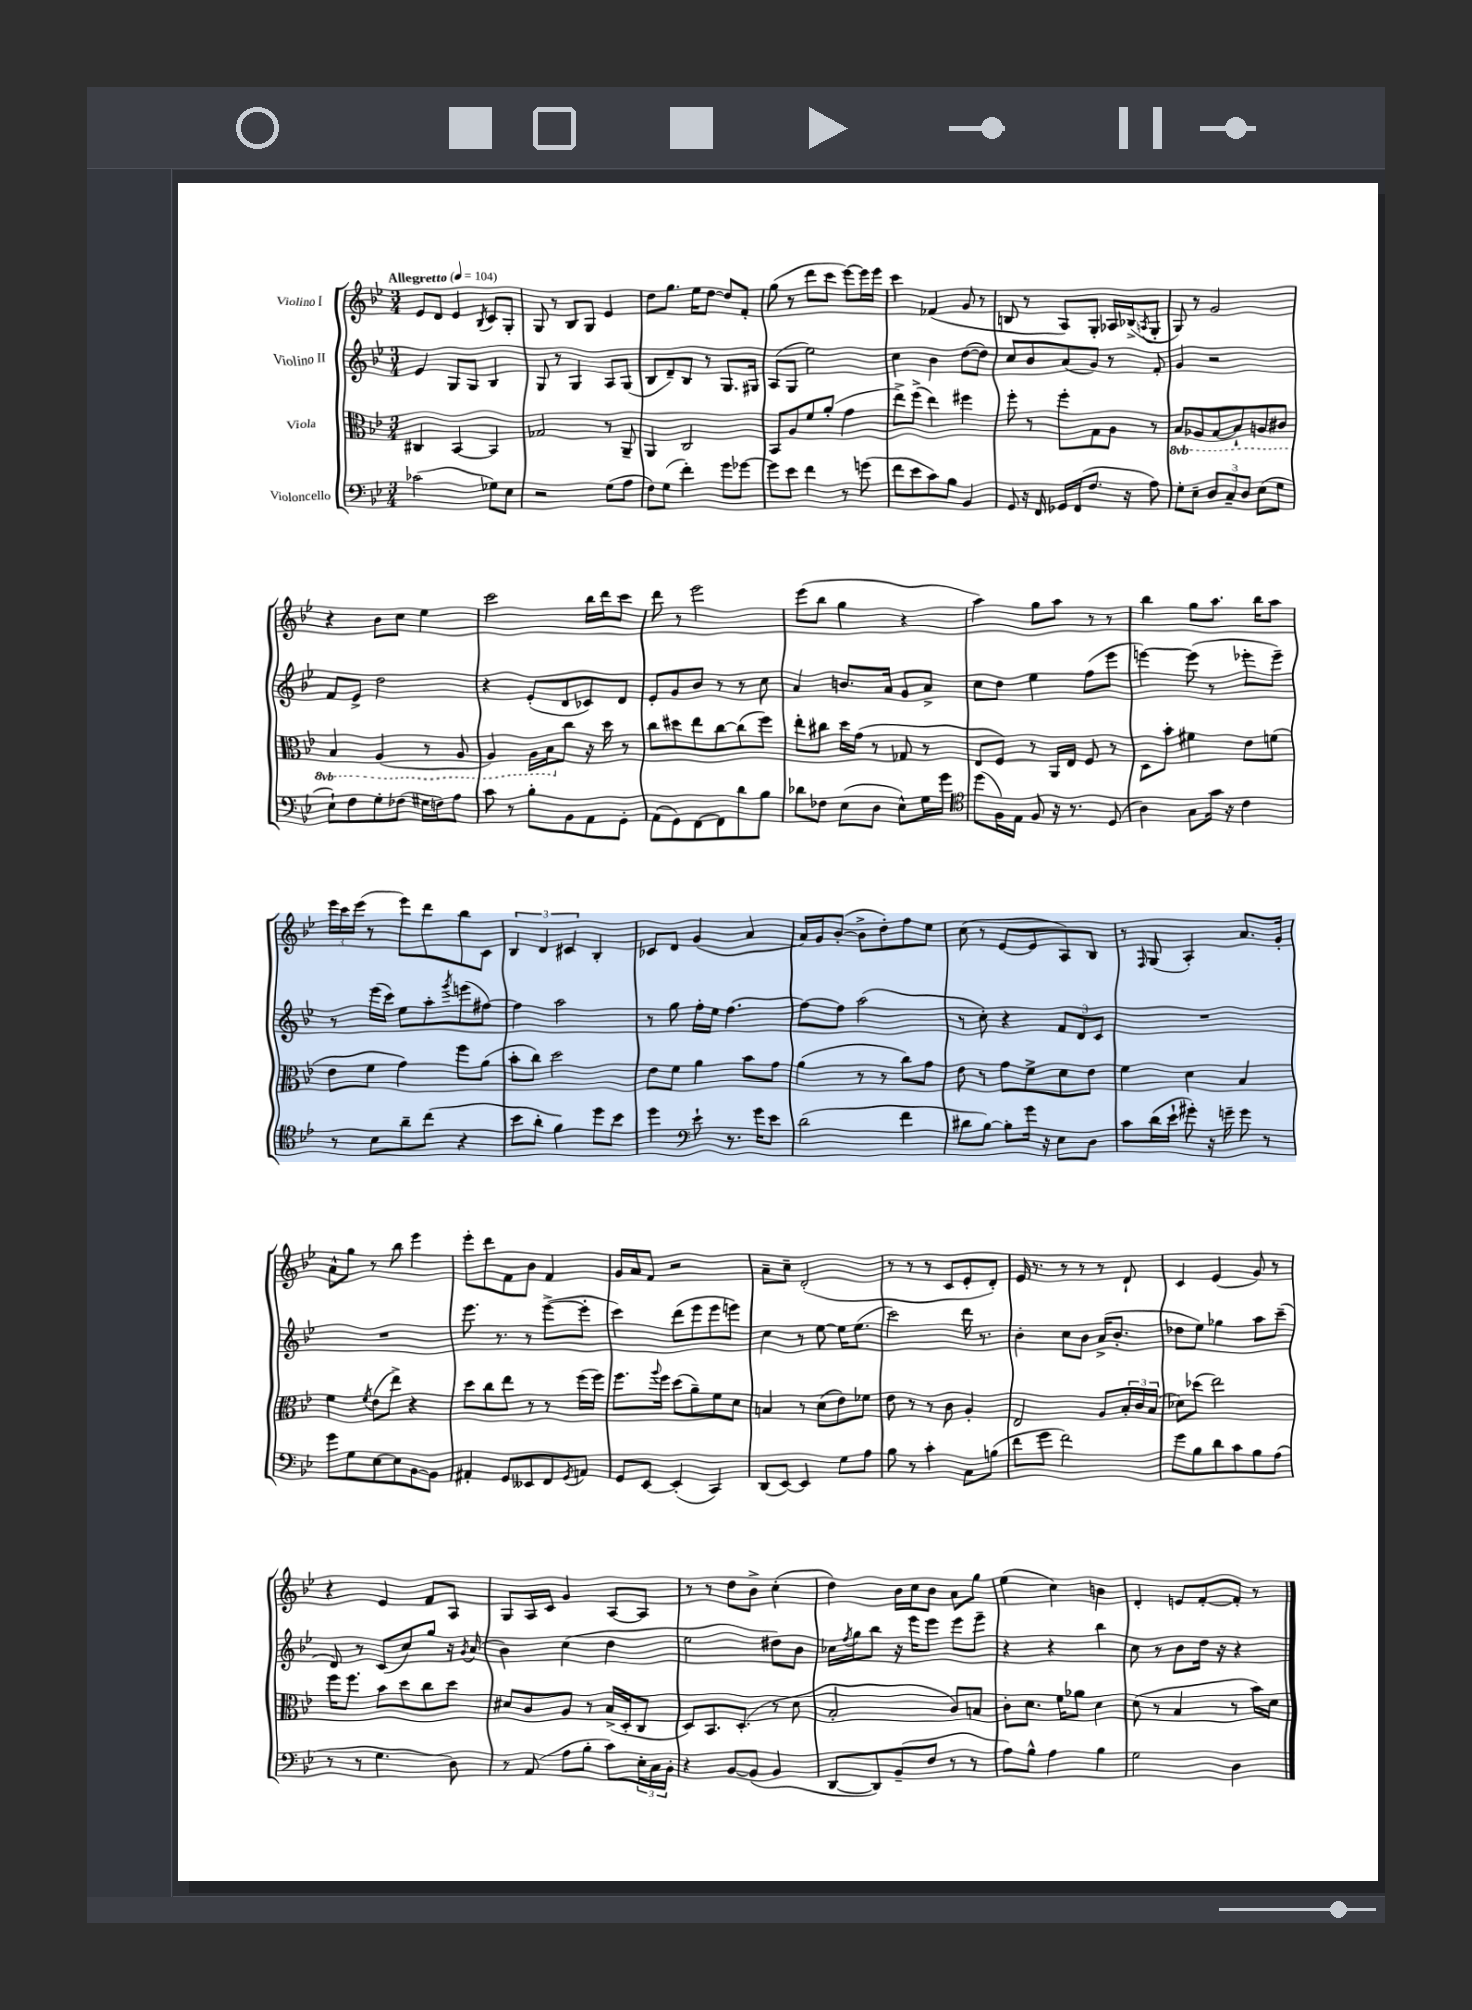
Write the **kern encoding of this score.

**kern	**kern	**kern	**kern
*part4	*part3	*part2	*part1
*staff4	*staff3	*staff2	*staff1
*I"Violoncello	*I"Viola	*I"Violino II	*I"Violino I
*clefF4	*clefC3	*clefG2	*clefG2
*k[b-e-]	*k[b-e-]	*k[b-e-]	*k[b-e-]
*M3/4	*M3/4	*M3/4	*M3/4
*MM104	*MM104	*MM104	*MM104
=1	=1	=1	=1
!	!	!	!LO:TX:a:B:t=Allegretto
(2c-X\	4C#X/	4e-/	8e-/L
.	.	.	8d/J
.	[4BB-/	8G/L	4e-/
.	.	8G/J	.
.	.	.	8qB-/
8G-X\L)	4BB-/]	4B-/	8c/L
8E-\J	.	.	8G'/J
=2	=2	=2	=2
2r	2G-X/	8G/	8G/
.	.	8r	8r
.	.	4G/	8B-/L
.	.	.	8G/J
(8G\L	8r	8A/L	4e-/
8A\J	8AA~/	(8G/J	.
=3	=3	=3	=3
8F\L)	4AA/	8B-/L	8dd\L
(8G\J	.	8d~/)	8.gg\J
4f'\)	2C/	8B-/J	.
.	.	.	16ee-\KL
.	.	8r	[8dd\J
8g\L	.	8.G/L	8dd/L]
[8g-X\J	.	.	8f'/J
.	.	16G#X/Jk	.
=4	=4	=4	=4
8g-\L]	8BB-/L	(8A/L	(8gg\
8e-\J	8A/	8G/J	8r
4f\	8f/	2ee-\)	8ddd\L
.	(8a'/J	.	8ccc\J
8r	4g\	.	[8eee-\L)
(8gn\	.	.	16eee-\L]
.	.	.	16eee-\JJ
=5	=5	=5	=5
8f\L	8ee-^\L)	4cc\	4ccc\
8e-\	(8ff^\J	.	.
8c\)	4ee-\)	4b-\	(4f-X/
8B-\J	.	.	.
4BB-/	4ff#X\	([8dd\L	8g/
.	.	8dd\J])	8r
=6	=6	=6	=6
8GG/	8ff'\	8cc/L	8Bn/
16r	8r	8b-/	8r
16FF/	.	.	.
16GG-X/LL	8ff'\L	(8a/	8A/L)
(16FF/J	.	.	.
8.F/J	8G\	8g/J)	8G'/J
.	8A\J	8r	16A-X/LL
16r	.	.	(16B-X^/J
.	.	.	8qAn/
8A\)	8r	8f'/	8G'/J
=7	=7	=7	=7
*	*8ba	*	*
8G'\L	8BB-/L	4g/	8G/)
8E-~\J	8AA-X/	.	8r
12D/L	[8BB-/	2r	2g/
12C~/	.	.	.
.	8BB-`/]	.	.
12D/J	.	.	.
(8E-\L	8AAn/	.	.
8G\J	8C#X/J	.	.
!!LO:LB:g=z
=8	=8	=8	=8
8E-`\L)	4BB-/	8f/L	4r
8F\	.	8e-^/J	.
8G'\	(4AA/	2dd\	8b-\L
(8F-X\J	.	.	8cc\J
16G#X\LL	8r	.	4ee-\
16Fn\J)	.	.	.
8A\J	8AA/	.	.
=9	=9	=9	=9
8c\	4AA/)	4r	2ccc\
8r	.	.	.
8B-'\L	16AA\LL	(8e-'/L	.
.	16BB-\J	.	.
*	*X8ba	*	*
8BB-\	8cc\J	8d/	.
8AA\	16r	8c-X/)	16bb-\LL
.	16dd\	.	16ddd\J
8GG'\J	8r	8d/J	8ccc\J
=10	=10	=10	=10
(8AA\L	8cc\L	8e-'/L	8ddd\
8GG\)	8dd#X\	8g/	8r
[8FF\	8ee-\	8b-/J	2eee-\
8FF\]	[8cc\	8r	.
8d\	(8cc\]	8r	.
8B-\J	8ff\J)	8cc\	.
=11	=11	=11	=11
8d-X\L	8ee-'\L	4a/	(8eee-\L
8F-X\J	8cc#X\J	.	8bb-\J
(8E-\L	16dd\LL	8.bn/L	4gg\
.	(16g\JJ	.	.
8D\J	8r	.	.
.	.	16a/Jk	.
8E-^^\L)	8G-X/	8g/L	4r
16G\L	8r	8a^/J	.
16g\JJ	.	.	.
=12	=12	=12	=12
*clefC4	*	*	*
(8dd\L	8E-/L	8cc\L	4aa\)
16F\L)	8F/J)	8dd\J	.
16E-\JJ	.	.	.
8F/	8r	4ee-\	8gg\L
16r	16AA/LL	.	8aa\J
8.r	16E-/JJ	.	.
.	8F/	(8ff\L	8r
(8D/	8r	8eee-\J	8r
=13	=13	=13	=13
4A\)	8D\L	[4eeen\)	4bb-\
.	8b-'\J	.	.
8G\L	4f#X\	(8eee\]	8gg\L
16g\Jk	.	8r	8.aa\J
16r	.	.	.
4c\	8e-\L	8eee-X'\L	.
.	.	.	16bb-\KL
.	(8fn\J	8eee-~\J)	8aa\J
!!LO:LB:g=z
=14	=14	=14	=14
8r	8e-\L	8r	24eee-\LL
.	.	.	24ccc\
.	.	.	(24eee-\JJ
8B-\L	8f\J	(16eee-\LL	8r
.	.	16ccc\JJ)	.
8a~\	4g\)	8ee-\L	8eee-\L)
(8cc\J	.	8aa'\	8ddd\
.	.	8qggg/	.
4r	8ff\L	(8eeen\	8bb-\
.	(8a\J	[8ff#X\J)	8c\J
=15	=15	=15	=15
8b-\L	8b-'\L	4ff#\]	6B-/
8a'\J	8cc\J)	.	.
.	.	.	6d/
4f\)	2dd\	2aa\	.
.	.	.	6c#X/
8dd\L	.	.	4B-'/
8b-\J	.	.	.
=16	=16	=16	=16
4dd\	8e-\L	8r	8c-X/L
.	8f\J	8gg\	8d/J
*clefF4	*	*	*
8e-`\	4a\	16ff'\LL	(4g/
.	.	16ee-\JJ	.
8.r	.	[4.ff\	.
.	8b-\L	.	4a/
16g\KL	.	.	.
8e-\J	8g\J	.	.
=17	=17	=17	=17
(2d\	(4a\	8ff\L_	16a/LL)
.	.	.	16g/J
.	.	8ff\J]	([8b-'/J
.	8r	(2aa\	8b-^\L]
.	8r	.	8dd'\)
4f\	8cc\L)	.	8ff\
.	8g\J	.	8ee-\J
=18	=18	=18	=18
8d#X\L	8e-\	8r	(8cc\
[8B-\J)	8r	8cc'\)	8r
8B-'\L]	8g\L	4r	[8e-/L
16g\Jk	8f^\	.	8e-/]
16r	.	.	.
8E-\L	8d\	12f/L	8A/)
.	.	12d/	.
8D\J	8e-\J	.	8B-/J
.	.	12c/J	.
=19	=19	=19	=19
8c\L	4f\	2.r	8r
.	.	.	16qqF/
(16d\L	.	.	(8G/
16e-`\JJ	.	.	.
8g#X'\)	4d\	.	4A'/)
16r	.	.	.
16gn~\	.	.	.
8g\	4B-/	.	8.a/L
8r	.	.	.
.	.	.	16g'/Jk
!!LO:LB:g=z
=20	=20	=20	=20
8g\L	4f\	2.r	8a^^\L
8G\	.	.	8gg\J
.	8qf/	.	.
[8E-\	(8e-\L	.	8r
8E-\]	8ee-^\J)	.	8bb-\
[8BB-\	4r	.	4eee-\
8BB-\J]	.	.	.
=21	=21	=21	=21
4AA#X'/	8dd\L	8.eee-\	8eee-'\L
.	8cc\	.	8ddd\
.	.	8.r	.
8GG/L	8ee-\J	.	8f\
8EE--X/	8r	8r	8b-\J
8FF/	8r	([8eee-^\L	4f/
8qGG/	.	.	.
8AAn/J	(16ff\LL	8eee-'\J]	.
.	16ff\JJ)	.	.
=22	=22	=22	=22
8GG/L	8.ff\L	4ccc\)	16g/LL
.	.	.	16a/J
[8EE-/J	.	.	8f/J
.	8qqaa/	.	.
.	16ff\Jk	.	.
(4EE-'/]	(8dd\L	(8ddd\L	2r
.	8a~\)	8eee-\	.
4CC/)	8f\	8eee-\	.
.	8d\J	8eeen\J)	.
=23	=23	=23	=23
(8DD/L	4Bn/	4cc\	8a~\L
[8EE-/J)	.	.	8cc~\J
4EE-/]	8r	8r	(2d'/
.	(8d\L	[8ee-\	.
8G\L	8e-\)	16ee-\KL]	.
.	.	(8.ee-\J	.
8A\J	8f-X\J	.	.
=24	=24	=24	=24
8B-\	8e-\	2ccc\)	8r
8r	8r	.	8r
4c'\	8r	.	8r
.	8c\	.	8c/L
8C\L	4A'/	16ddd\	8e-'/
.	.	8.r	.
(8Bn\J	.	.	8d'/J)
=25	=25	=25	=25
8f\L	2E-/	4b-'\	16e-/
.	.	.	8.r
8g\J	.	.	.
2f\)	.	8cc\L	8r
.	.	8b-\J	8r
.	8A/L	(16a^/KL	8r
.	.	8.b-'/J	.
.	24B-'/L	.	8d`/
.	24c/	.	.
.	(24B-/JJ	.	.
=26	=26	=26	=26
8g\L	8d-X\L)	8dd-X\L	4c/
8B-\	(8dd-X\J	8ee-\J)	.
8d\	2ee-\)	4gg-X\	(4e-/
8c\	.	.	.
8B-\	.	8aa\L	8g/)
(8A\J	.	(8ccc~\J	8r
!!LO:LB:g=z
=27	=27	=27	=27
8r	16ff\KL	8d/)	4r
.	8.ff\J	.	.
8r	.	8r	.
4.G\	8b-\L	(8c/L	4e-/
.	8dd\	8cc/)	.
.	8cc\	8gg/J	8f/L
8D\)	8dd\J	16r	8A/J
.	.	8qg/	.
.	.	(16a/	.
=28	=28	=28	=28
8r	8d#X/L	4b-\)	8G/L
(8AA/	8c/	.	16A/L
.	.	.	16c/JJ
8A\L	8A/J	(4cc\	4g/
8B-'\J	8r	.	.
8c\L)	(16B-^/LL	4dd\	[8A/L
.	16D'/J	.	.
24E-'\L	8C/J	.	8A/J]
24C\	.	.	.
24BB-'\JJ	.	.	.
=29	=29	=29	=29
4r	8D/L)	2ee-\	8r
.	8.BB-/	.	8r
[8BB-/L	.	.	8dd\L
.	(8.D'/J	.	.
(8BB-/J]	.	.	8b-^\J
4BB-/	8r	8dd#X\L)	(4cc'\
.	8d\	8b-\J	.
=30	=30	=30	=30
[8DD/L	2B-'/	16cc-X\LL	4dd\)
.	.	8qff/	.
.	.	16gg\J	.
8DD/])	.	8bb-\J	.
(8BB-~/	.	16r	16b-\LL
.	.	16eee-\KL	16cc\J
8F/J	.	8eee-\J	8b-\J
8r	8c/L)	8eee-\L	8a\L
8r	8Bn/J	8eee-~\J	8gg\J
=31	=31	=31	=31
8A\L)	8c'\L	4r	(4ee-\
8B-^^\J	8.d\J	.	.
4A\	.	4r	4cc\)
.	16f\KL	.	.
.	8a-X\J	.	.
4B-\	4d\	4bb-\	4bn\
=32	=32	=32	=32
2G\	(8d\	8cc\	4d'/
.	8r	8r	.
.	4B-/	8b-\L	8en/L
.	.	16dd\Jk	[8f'/
.	.	16r	.
4D\	8r	4r	8f'/J]
.	16b-\LL)	.	8r
.	16d\JJ	.	.
==	==	==	==
*-	*-	*-	*-
